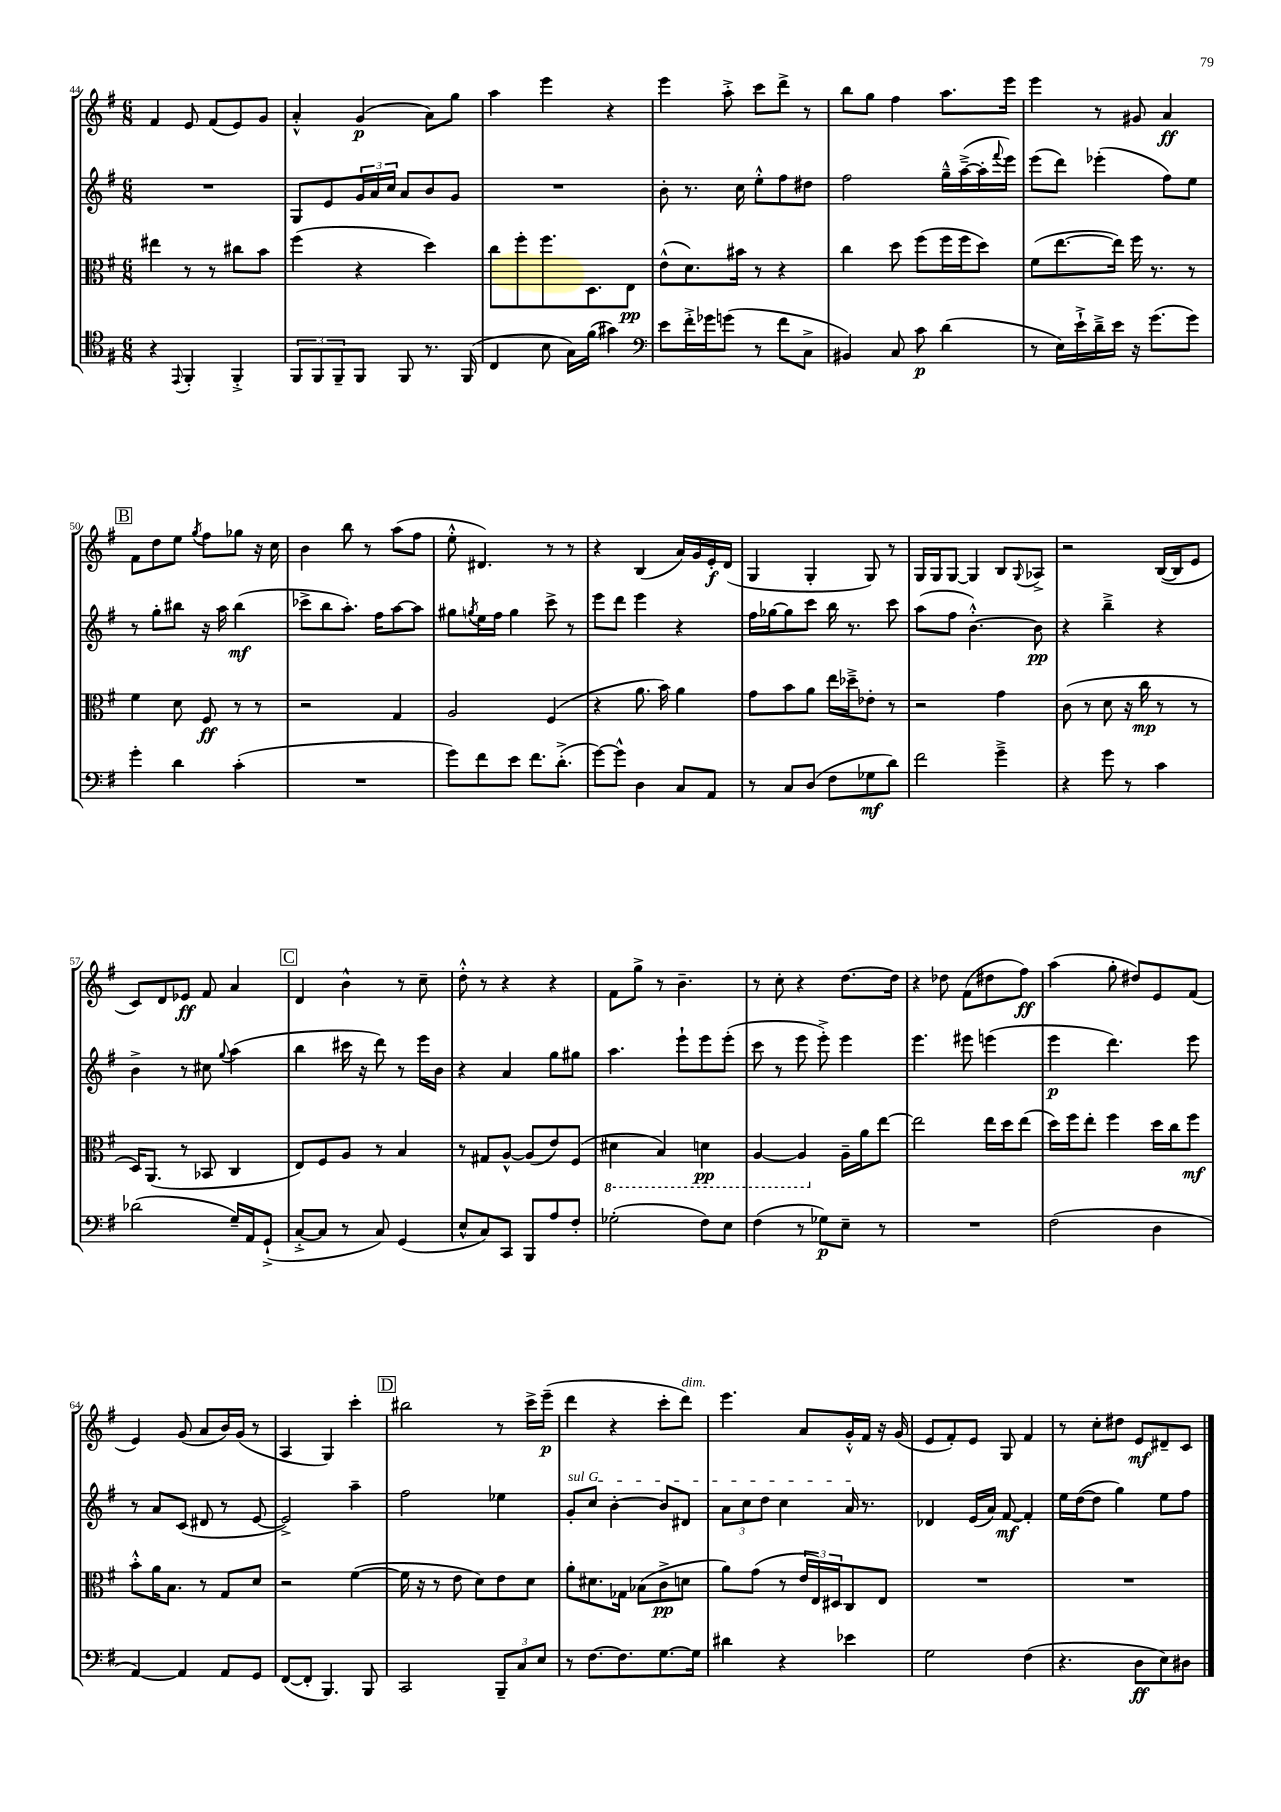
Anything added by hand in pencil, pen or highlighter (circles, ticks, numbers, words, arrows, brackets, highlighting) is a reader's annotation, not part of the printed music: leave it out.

**kern	**kern	**kern	**kern
*staff4	*staff3	*staff2	*staff1
*clefC4	*clefC3	*clefG2	*clefG2
*k[f#]	*k[f#]	*k[f#]	*k[f#]
*M6/8	*M6/8	*M6/8	*M6/8
4r	4ee#	2.r	4f#
8qqEE	.	.	.
4FF#'	8r	.	8e
.	8r	.	(8f#
4FF#'^	8cc#	.	8e)
.	8b	.	8g
=	=	=	=
12FF#	(4ff#	8G	4a'^^
12FF#	.	.	.
.	.	8e	.
12FF#~	.	.	.
8FF#	4r	24g	(4g
.	.	24a	.
.	.	24cc	.
8FF#	.	8a	.
8.r	4dd)	8b	8a)
.	.	8g	8gg
(16FF#	.	.	.
=	=	=	=
4C	8cc	2.r	4aa
.	8ff#'	.	.
8B	8.ff#	.	4eee
16G)	.	.	.
(16f#	8.D	.	.
4g#)	.	.	4r
.	8E	.	.
=	=	=	=
*clefF4	*	*	*
8e	(8e^^	8b'	4eee
16f#'^	8.d)	8.r	.
16g-	.	.	.
(8g	.	.	8aa'^
.	16b#	16cc	.
8r	8r	8ee'^^	8ccc
8f#	4r	8ff#	8ddd^
8C^	.	8dd#	8r
=	=	=	=
4BB#)	4cc	2ff#	8bb
.	.	.	8gg
8C	8dd	.	4ff#
8c	(8ff#	.	.
(4d	16ff#	16gg~^^	8.aa
.	16ff#	([16aa~^	.
.	8dd)	16aa']	.
.	.	8qqfff#	.
.	.	16eee)	16eee
=	=	=	=
8r	(8f#	(8eee	4eee
16E)	[8.ee	8ddd)	.
16e`^	.	.	.
16d~^	.	(4eee-'	8r
16e	16ee])	.	.
16r	16ff#	.	8g#
(8.g	8.r	.	.
.	.	8ff#)	4a
8g)	8r	8ee	.
=	=	=	=
4g'	4f#	8r	8f#
.	.	8gg'	8dd
4d	8d	8bb#	8ee
.	.	.	8qgg
.	8F#	16r	8ff#
.	.	16aa	.
(4c'	8r	(4bb#	8gg-
.	8r	.	16r
.	.	.	16cc
=	=	=	=
2.r	2r	8ccc-^	4b
.	.	8bb	.
.	.	8.aa')	8bb
.	.	.	8r
.	.	16ff#	.
.	4G	[8aa	(8aa
.	.	8aa]	8ff#
=	=	=	=
8g)	2A	8gg#	8ee'^^
.	.	8qgg	.
8f#	.	16ee	4.d#)
.	.	16ff#	.
8e	.	4gg	.
8.f#	.	.	.
.	(4F#	8ccc^	8r
(8.d'^	.	.	.
.	.	8r	8r
=	=	=	=
[8g)	4r	8eee	4r
8g^^]	.	8ddd	.
4D	8.a	4eee	(4B
.	16b)	.	.
8C	4a	4r	16a)
.	.	.	16g
8AA	.	.	16e'
.	.	.	(16d
=	=	=	=
8r	8g	16ff#	4G
.	.	[16gg-	.
8C	8b	8gg-]	.
(8D	8a	8ccc	4G'
8F#	16ee	16bb	.
.	16dd-~^	8.r	.
8G-	8e-'	.	8G)
8d)	8r	8ccc	8r
=	=	=	=
2f#	2r	(8aa	16G
.	.	.	16G
.	.	8ff#	[8G
.	.	[4.b'^^)	4G]
4g~^	4g	.	8B
.	.	.	8qqG
.	.	8b]	8A-^
=	=	=	=
4r	(8c	4r	2r
.	8r	.	.
8g	8d	4bb~^	.
8r	16r	.	.
.	16cc	.	.
4c	8r	4r	([16B
.	.	.	16B]
.	8r	.	8e
=	=	=	=
(2d-	16D)	4b^	8c)
.	(8.AA	.	.
.	.	.	8d
.	8r	8r	8e-
.	8BB-	8cc#	8f#
.	.	8qqgg	.
16G~)	4C	(4aa	4a
16AA	.	.	.
(8GG`^	.	.	.
=	=	=	=
[8C'^	8E)	4bb	4d
8C]	8F#	.	.
8r	8A	16ccc#	4b^^
.	.	16r	.
8C)	8r	8ddd)	.
(4GG	4B	8r	8r
.	.	16eee	8cc~
.	.	16b	.
=	=	=	=
8E^^	8r	4r	8dd'^^
8C)	8G#	.	8r
8CC	[8A^^	4a	4r
8BBB	(8A]	.	.
8A	8e)	8gg	4r
8F#'	(8F#	8gg#	.
=	=	=	=
(2G-'	4D#	4.aa	8f#
.	.	.	8gg^
.	4BB)	.	8r
.	.	8eee`	4.b~
8F#)	4D	8eee	.
8E	.	(8eee'	.
=	=	=	=
(4F#	[4AA	8ccc	8r
.	.	8r	8cc'
8r	4AA]	8eee	4r
8G-)	.	8eee'^)	.
8E~	16A~	4eee	[8.dd
.	16a	.	.
8r	[8ee	.	.
.	.	.	16dd]
=	=	=	=
2.r	2ee]	4.eee	4r
.	.	.	8dd-
.	.	8eee#	(8f#
.	16ee	(4eee	8dd#
.	16dd	.	.
.	(8ee	.	8ff#)
=	=	=	=
(2F#	16dd)	4eee	(4aa
.	16ff#	.	.
.	8ee'	.	.
.	4ff#	4.ddd)	8gg'
.	.	.	8dd#)
4D	16dd	.	8e
.	16cc	.	.
.	8ff#	8eee	(8f#
=	=	=	=
[4AA)	8b'^^	8r	4e)
.	16a	8a	.
.	8.B	.	.
4AA]	.	(8c	(8g
.	8r	8d#	8a
8AA	8G	8r	16b)
.	.	.	(16g
8GG	8d	[8e	8r
=	=	=	=
([8FF#	2r	2e^])	4A
8FF#']	.	.	.
4.BBB)	.	.	4G)
.	([4f#	4aa~	4ccc'
8BBB	.	.	.
=	=	=	=
2CC	16f#]	2ff#	2bb#
.	16r	.	.
.	8r	.	.
.	8e	.	.
.	8d)	.	.
12BBB~	8e	4ee-	8r
12C	.	.	.
.	8d	.	16ccc^
12E	.	.	.
.	.	.	(16eee~
=	=	=	=
8r	8a'	8g'	4ddd
[8.F#	8.d#	8cc	.
.	.	[4b'	4r
8.F#]	16G-	.	.
.	(8B-	.	.
[8.G	8c^	8b]	8ccc'
.	8d	8d#	8ddd)
16G]	.	.	.
=	=	=	=
4d#	8a)	12a	4.eee
.	.	12cc	.
.	(8g	.	.
.	.	12dd	.
4r	8r	4cc	.
.	24e	.	8a
.	24E)	.	.
.	24D#	.	.
4e-	8C	16a	16g'^^
.	.	8.r	16f#
.	8E	.	16r
.	.	.	(16g
=	=	=	=
2G	2.r	4d-	8e
.	.	.	8f#')
.	.	(16e	8e
.	.	16a)	.
.	.	[8f#	8G
(4F#	.	4f#']	4f#
=	=	=	=
4.r	2.r	16ee	8r
.	.	([16dd	.
.	.	8dd]	8cc'
.	.	4gg)	8dd#
8D	.	.	8e
8E)	.	8ee	8d#~
8D#	.	8ff#	8c
==	==	==	==
*-	*-	*-	*-
